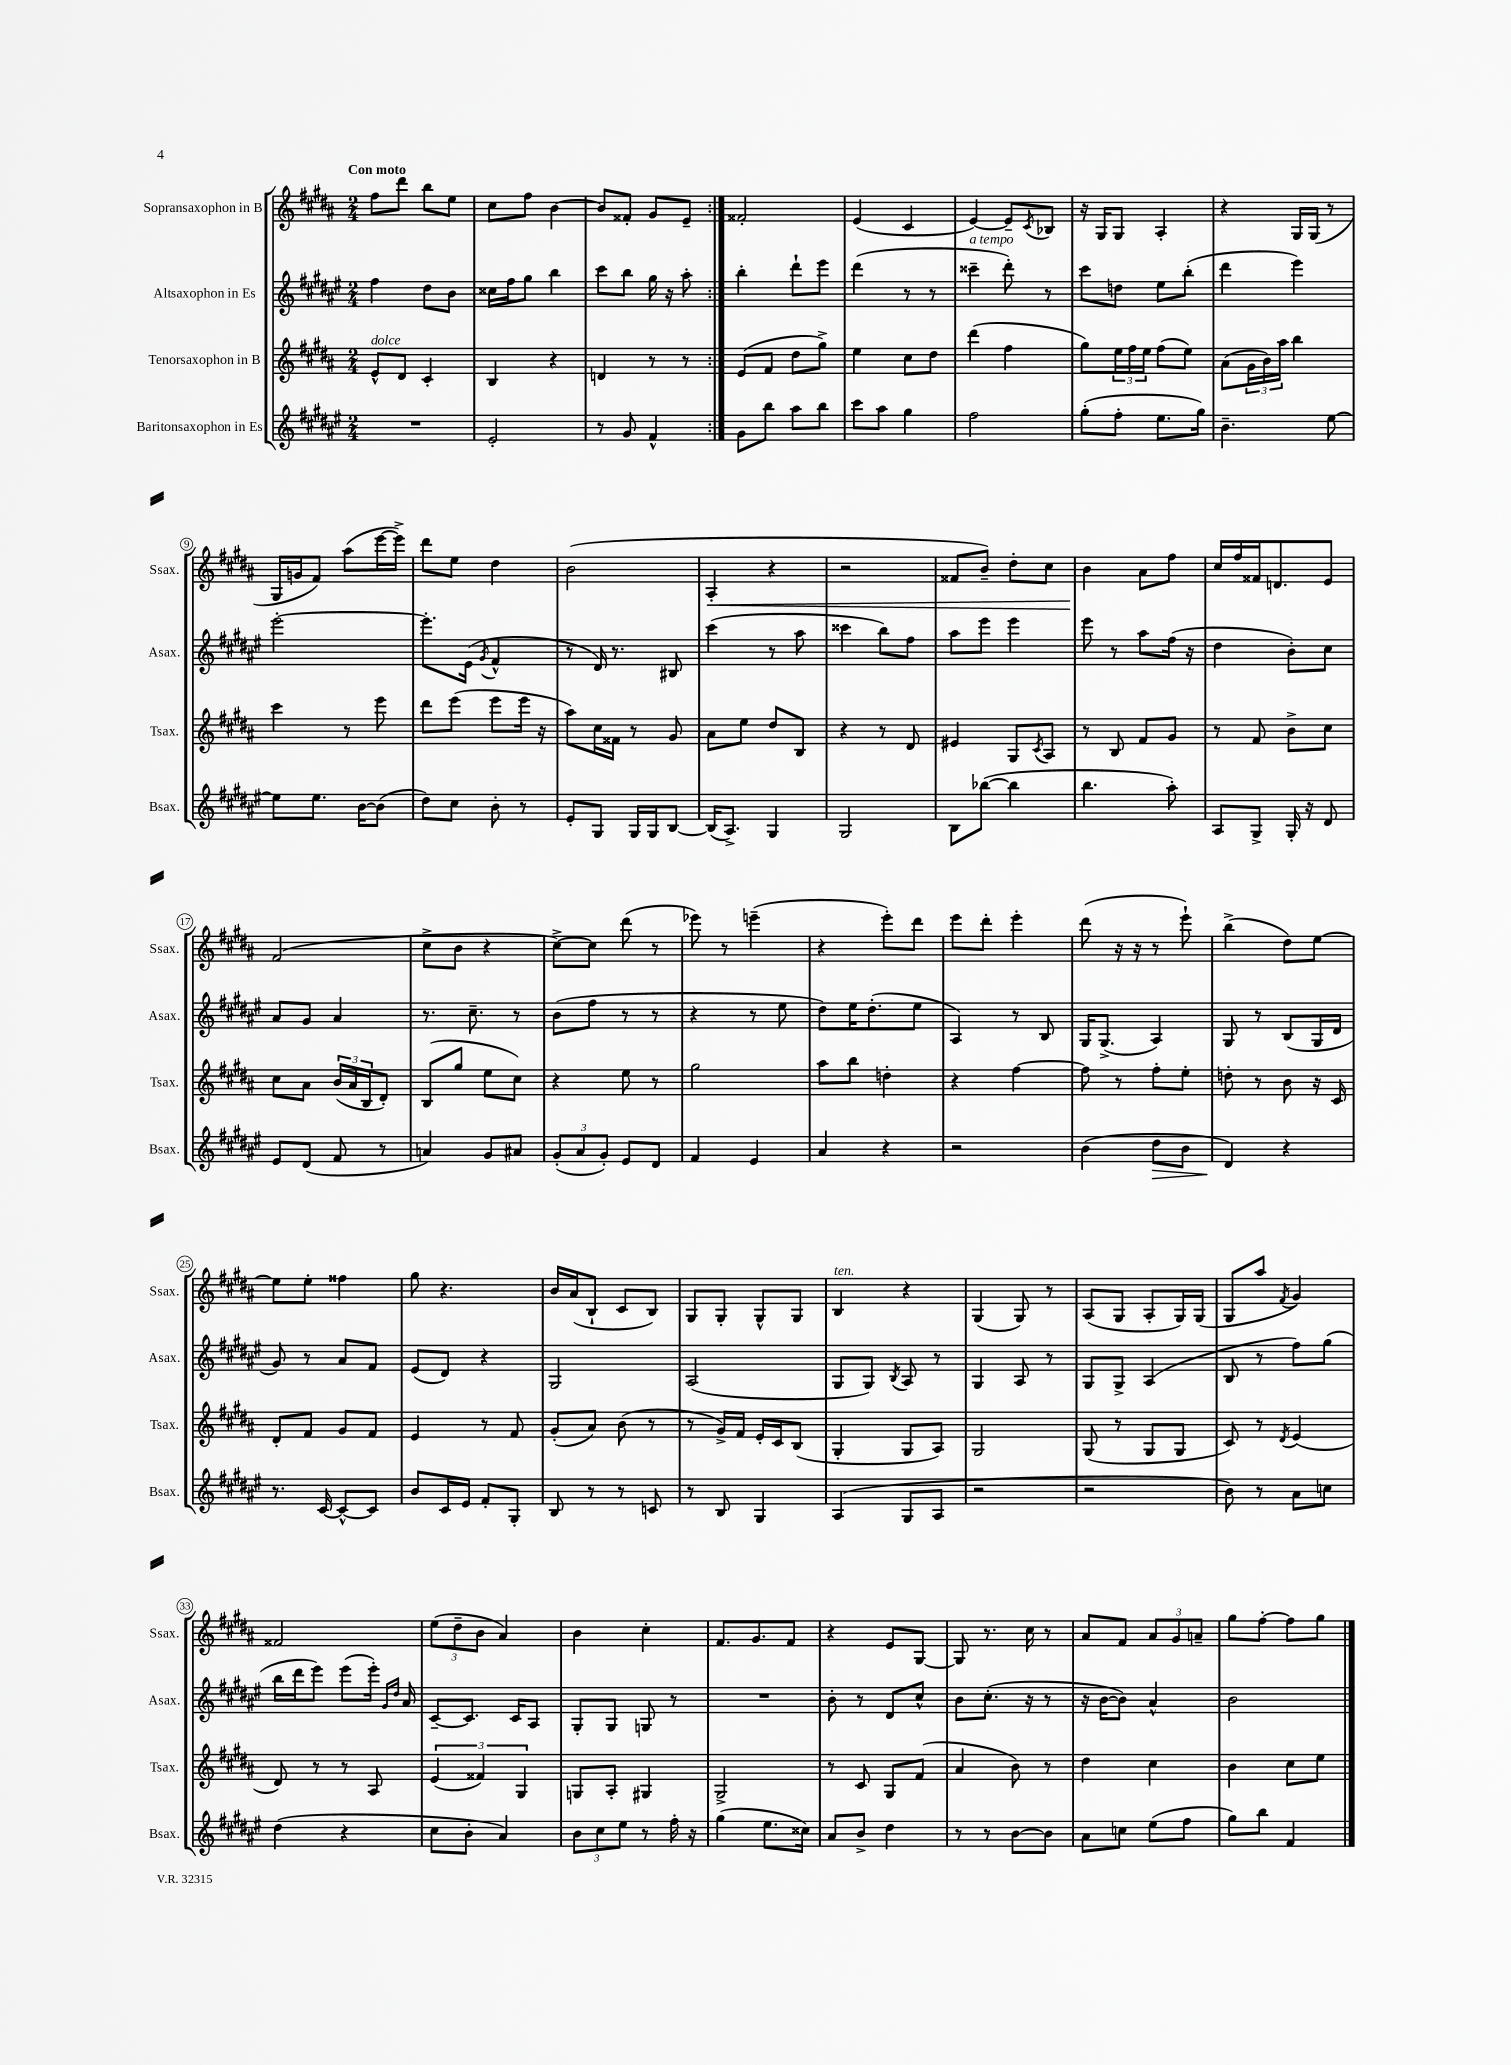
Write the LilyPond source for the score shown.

<<
\new StaffGroup <<
\new Staff = "s0" \with { instrumentName = "Sopransaxophon in B" shortInstrumentName = "Ssax." } {
    \clef treble \key b \major \numericTimeSignature \time 2/4 \tempo "Con moto"
    \repeat volta 2 { fis''8 dis'''8 b''8 e''8 |
    cis''8 fis''8 b'4~ |
    b'8 fisis'8-. gis'8 e'8-- | }
    fisis'2-. |
    e'4( cis'4 |
    e'4~) e'8-- \acciaccatura { cis'8 } bes8 |
    r16 gis16 gis8 ais4-. |
    r4 gis16 gis16( r8 |
    gis16 g'16 fis'8) ais''8( e'''16~ e'''16->) |
    dis'''8 e''8 dis''4 |
    b'2( |
    ais4-.\< r4 |
    r2 |
    fisis'8 b'8--) dis''8-. cis''8 |
    b'4\! ais'8 fis''8 |
    cis''16 fis''16 fisis'16 d'8. e'8 |
    fis'2( |
    cis''8-> b'8 r4 |
    cis''8~->) cis''8 dis'''8( r8 |
    ees'''8) r8 e'''4--( |
    r4 e'''8-.) dis'''8 |
    e'''8 dis'''8-. e'''4-. |
    dis'''8( r16 r16 r8 e'''8-!) |
    b''4->( dis''8) e''8~ |
    e''8 e''8-. fisis''4 |
    gis''8 r4. |
    b'16 ais'16( b8-! cis'8 b8) |
    gis8 gis8-. gis8-^ gis8 |
    b4^\markup { \italic "ten." } r4 |
    gis4( gis8) r8 |
    ais8( gis8 ais8-. gis16) gis16( |
    gis8 ais''8 \acciaccatura { fis'8 } gis'4) |
    fisis'2 |
    \tuplet 3/2 { e''8( dis''8-- b'8 } ais'4) |
    b'4 cis''4-. |
    fis'8. gis'8. fis'8 |
    r4 e'8 gis8~ |
    gis8 r8. cis''16 r8 |
    ais'8 fis'8 \tuplet 3/2 { ais'8 gis'8 a'8-- } |
    gis''8 fis''8~-. fis''8 gis''8 \bar "|." |
}
\new Staff = "s1" \with { instrumentName = "Altsaxophon in Es" shortInstrumentName = "Asax." } {
    \clef treble \key fis \major \numericTimeSignature \time 2/4
    \repeat volta 2 { fis''4 dis''8 b'8 |
    cisis''16 fis''16 gis''8 b''4 |
    cis'''8 b''8 gis''16 r16 ais''8-. | }
    b''4-. dis'''8-! eis'''8 |
    dis'''4( r8 r8 |
    cisis'''4--^\markup { \italic "a tempo" } dis'''8-.) r8 |
    cis'''8 d''8 eis''8 b''8-.( |
    dis'''4 eis'''4) |
    eis'''2~-. |
    eis'''8.-. eis'16( \acciaccatura { gis'8 } fis'4-^ |
    r8 dis'16) r8. bis8 |
    cis'''4( r8 ais''8 |
    cisis'''4 b''8) fis''8 |
    ais''8 eis'''8 eis'''4 |
    eis'''8 r8 ais''8 fis''16( r16 |
    dis''4 b'8-.) cis''8 |
    ais'8 gis'8 ais'4 |
    r8. cis''8.-- r8 |
    b'8( fis''8 r8 r8 |
    r4 r8 eis''8 |
    dis''8) eis''16 dis''8.-.( eis''8 |
    ais4) r8 b8 |
    gis16 gis8.->( ais4) |
    gis8 r8 b8( gis16 dis'16 |
    gis'8) r8 ais'8 fis'8 |
    eis'8( dis'8) r4 |
    gis2 |
    ais2( |
    gis8 gis8) \acciaccatura { b8 } ais8 r8 |
    gis4 ais8 r8 |
    gis8 gis8-> ais4( |
    b8 r8 fis''8) gis''8( |
    b''16 dis'''16 eis'''8) eis'''8( eis'''16-.) \grace { gis'16 dis''16 } ais'16 |
    cis'8~-- cis'8. cis'16 ais8 |
    gis8-. gis8 g8 r8 |
    R2 |
    b'8-. r8 dis'8 cis''8-^ |
    b'8 cis''8.-.( r16 r8 |
    r16 b'16~ b'8) ais'4-^ |
    b'2 \bar "|." |
}
\new Staff = "s2" \with { instrumentName = "Tenorsaxophon in B" shortInstrumentName = "Tsax." } {
    \clef treble \key b \major \numericTimeSignature \time 2/4
    \repeat volta 2 { e'8-^^\markup { \italic "dolce" } dis'8 cis'4-. |
    b4 r4 |
    d'4 r8 r8 | }
    e'8( fis'8 dis''8 gis''8->) |
    e''4 cis''8 dis''8 |
    dis'''4( fis''4 |
    gis''8) \tuplet 3/2 { e''16 fis''16 e''16 } fis''8( e''8) |
    ais'8( \tuplet 3/2 { gis'16 b'16) ais''16 } b''4 |
    cis'''4 r8 e'''8 |
    dis'''8 e'''8( e'''8 e'''16 r16 |
    ais''8) cis''16 fisis'16 r8 gis'8 |
    ais'8 e''8 dis''8 b8 |
    r4 r8 dis'8 |
    eis'4 gis8 \acciaccatura { cis'8 } ais8 |
    r8 b8 fis'8 gis'8 |
    r8 fis'8 b'8-> cis''8 |
    cis''8 ais'8 \tuplet 3/2 { b'16( ais'16 b16 } dis'8-.) |
    b8( gis''8 e''8 cis''8) |
    r4 e''8 r8 |
    gis''2 |
    ais''8 b''8 d''4-. |
    r4 fis''4~ |
    fis''8 r8 fis''8-. e''8-. |
    d''8-. r8 b'8 r16 cis'16 |
    dis'8-. fis'8 gis'8 fis'8 |
    e'4 r8 fis'8 |
    gis'8-.( ais'8) b'8( r8 |
    r8 gis'16->) fis'16 e'16-. cis'16 b8( |
    gis4-. gis8 ais8) |
    gis2 |
    gis8( r8 gis8 gis8 |
    cis'8) r8 \acciaccatura { dis'8 } e'4( |
    dis'8) r8 r8 ais8 |
    \tuplet 3/2 { e'4( fisis'4) gis4 } |
    g8 ais8-. gis4 |
    gis2-> |
    r8 cis'8 gis8 fis'8( |
    ais'4 b'8) r8 |
    dis''4 cis''4 |
    b'4 cis''8 e''8 \bar "|." |
}
\new Staff = "s3" \with { instrumentName = "Baritonsaxophon in Es" shortInstrumentName = "Bsax." } {
    \clef treble \key fis \major \numericTimeSignature \time 2/4
    \repeat volta 2 { R2 |
    eis'2-. |
    r8 gis'8 fis'4-^ | }
    gis'8 b''8 ais''8 b''8 |
    cis'''8 ais''8 gis''4 |
    fis''2 |
    gis''8-.( fis''8-. eis''8. gis''16) |
    b'4.-- eis''8~ |
    eis''8 eis''8. b'16~ b'8( |
    dis''8) cis''8 b'8-. r8 |
    eis'8-. gis8 gis16 gis16 b8~ |
    b16( ais8.->) gis4 |
    gis2 |
    b8 bes''8~( bes''4 |
    b''4. ais''8-.) |
    ais8 gis8-> gis16-. r16 dis'8 |
    eis'8 dis'8( fis'8 r8 |
    a'4) gis'8 ais'8 |
    \tuplet 3/2 { gis'8-.( ais'8 gis'8-.) } eis'8 dis'8 |
    fis'4 eis'4 |
    ais'4 r4 |
    r2 |
    b'4( dis''8\> b'8 |
    dis'4\!) r4 |
    r8. cis'16~ cis'8~-^ cis'8 |
    b'8 cis'16 eis'16 fis'8-. gis8-. |
    b8 r8 r8 c'8 |
    r8 b8 gis4 |
    ais4( gis8 ais8 |
    r2 |
    r2 |
    b'8) r8 ais'8 c''8 |
    dis''4( r4 |
    cis''8 b'8-. ais'4) |
    \tuplet 3/2 { b'8 cis''8 eis''8 } r8 fis''16-. r16 |
    gis''4( eis''8. cisis''16) |
    ais'8 b'8-> dis''4 |
    r8 r8 b'8~ b'8 |
    ais'8 c''8 eis''8( fis''8 |
    gis''8) b''8 fis'4 \bar "|." |
}
>>
>>
\layout { \context { \Score \override BarNumber.stencil = #(make-stencil-circler 0.1 0.3 ly:text-interface::print) } }
